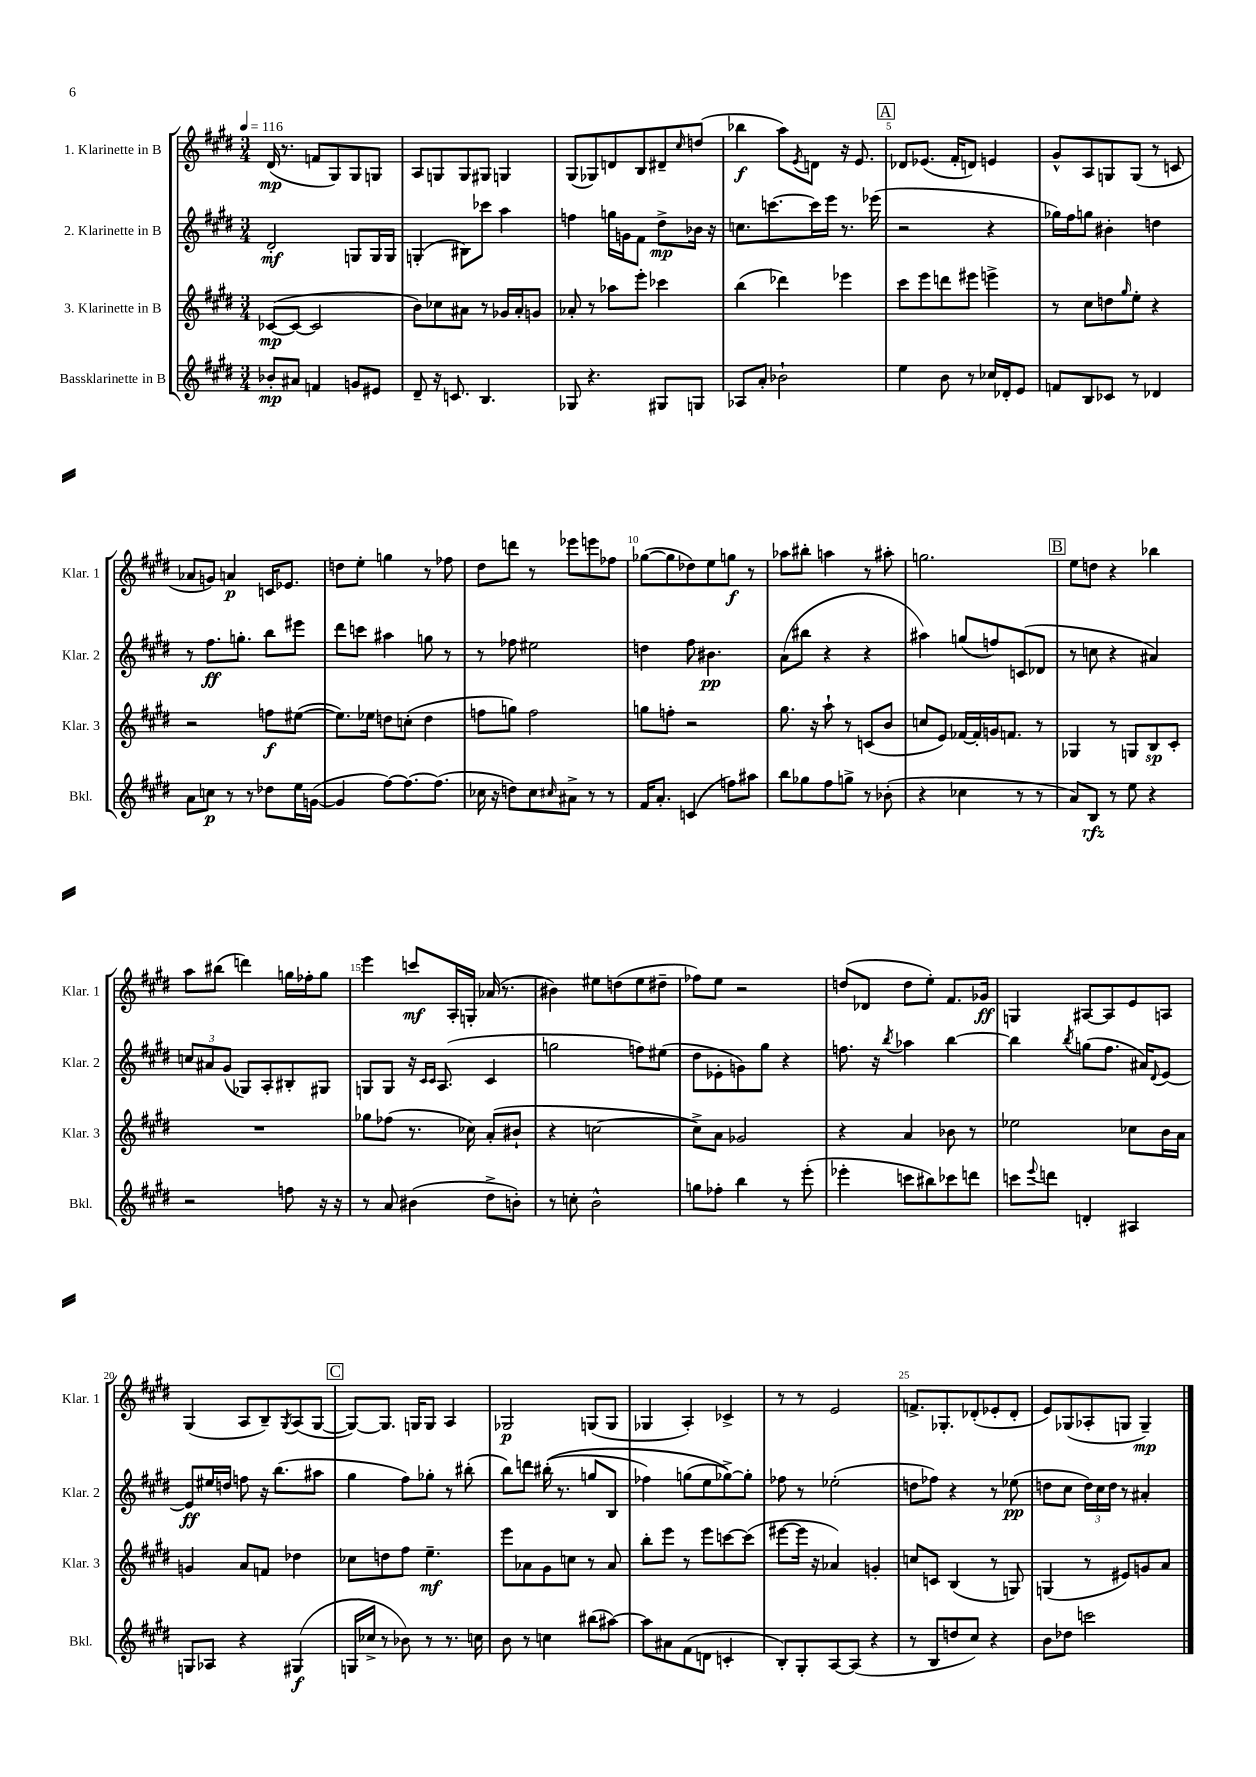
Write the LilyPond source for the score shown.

<<
\new StaffGroup <<
\new Staff = "s0" \with { instrumentName = "1. Klarinette in B" shortInstrumentName = "Klar. 1" } {
    \clef treble \key e \major \numericTimeSignature \time 3/4 \tempo 4 = 116
    dis'16\mp( r8. f'8 gis8) gis8 g8 |
    a8 g8 g8 gis8 g4 |
    gis8( ges8) d'8 b8 dis'8-- \grace { cis''16 } d''8( |
    bes''4\f a''8) \acciaccatura { e'8 } d'8 r16 e'8. |
    \mark \markup { \box "A" } des'8 ees'8.( fis'16-. d'8) e'4 |
    gis'8-^ a8 g8 g8( r8 c'8 |
    aes'8 g'8) a'4\p c'16 ees'8. |
    d''8 e''8-. g''4 r8 fes''8 |
    dis''8 d'''8 r8 ees'''8 e'''8 fes''8 |
    ges''8~( ges''8 des''8) e''8 g''8\f r8 |
    aes''8 bis''8-. a''4 r8 ais''8-. |
    g''2. |
    \mark \markup { \box "B" } e''8 d''8 r4 bes''4 |
    a''8 bis''8( d'''4) g''16 fes''16-. g''8 |
    e'''4 c'''8\mf a16-. g16-. aes'16( r8. |
    bis'4) eis''8 d''8( eis''8 dis''8-- |
    fes''8) e''8 r2 |
    d''8( des'8 d''8 e''8-.) fis'8. ges'16\ff |
    g4 ais8~ ais8 e'8 a8 |
    gis4( a8 b8--) \acciaccatura { gis8 } a8( gis8~ |
    \mark \markup { \box "C" } gis8~) gis8. g16 g8 a4 |
    ges2\p g8( g8 |
    ges4 a4-.) ces'4-> |
    r8 r8 e'2 |
    f'8.-> ges8.-. des'8-.( ees'8-. des'8-. |
    e'8) ges8( aes8-. g8 g4--\mp) \bar "|." |
}
\new Staff = "s1" \with { instrumentName = "2. Klarinette in B" shortInstrumentName = "Klar. 2" } {
    \clef treble \key e \major \numericTimeSignature \time 3/4
    dis'2-.\mf g8 g16 g16 |
    g4-.( bis8) ces'''8 a''4 |
    f''4 g''16 g'16 fis'8 dis''8->\mp bes'16 r16 |
    c''8. c'''8.~ c'''16 e'''16 r8. ees'''16( |
    \mark \markup { \box "A" } r2 r4 |
    ges''16) fis''16 g''8 bis'4-. d''4 |
    r8 fis''8.\ff g''8.-. b''8 eis'''8 |
    dis'''8 c'''8 ais''4 g''8 r8 |
    r8 fes''8 eis''2 |
    d''4 fis''8 bis'4.\pp |
    a'8( bis''8 r4 r4 |
    ais''4) g''8( f''8) c'8( des'8 |
    \mark \markup { \box "B" } r8 c''8 r4 ais'4) |
    \tuplet 3/2 { c''8 ais'8 gis'8( } ges8) a8-. bis8-. gis8 |
    g8 g8 r16 \grace { cis'16 cis'16 } a8.( cis'4 |
    g''2 f''8) eis''8( |
    dis''8 ees'8-. g'8) gis''8 r4 |
    f''8. r16 \acciaccatura { b''8 } aes''4 b''4~ |
    b''4 \acciaccatura { b''8 } g''8( fis''8. ais'16) \appoggiatura { dis'8 } e'8~ |
    e'8\ff eis''16 d''16 f''8 r16 b''8.( ais''8 |
    \mark \markup { \box "C" } gis''4 fis''8) ges''8-. r8 bis''8-.( |
    b''8) d'''8 bis''16-.(\( r8. g''8 b8 |
    fes''4) g''8( e''8 ges''8~->)\) ges''8-. |
    fes''8 r8 ees''2-.( |
    d''8 fes''8) r4 r8 ees''8\pp( |
    d''8 cis''8 \tuplet 3/2 { d''16) cis''16 d''16 } r8 ais'4-. \bar "|." |
}
\new Staff = "s2" \with { instrumentName = "3. Klarinette in B" shortInstrumentName = "Klar. 3" } {
    \clef treble \key e \major \numericTimeSignature \time 3/4
    ces'8~\mp( ces'8~ ces'2 |
    b'8) ces''8 ais'8 r8 ges'16 ais'16-. g'8 |
    aes'8-. r8 aes''8 e'''8-. ces'''4 |
    b''4( des'''4) ees'''4 |
    \mark \markup { \box "A" } cis'''8 e'''8 d'''8 eis'''8 e'''4-> |
    r8 cis''8 d''8 \grace { gis''16 } e''8-. r4 |
    r2 f''8\f eis''8~( |
    eis''8.) ees''16 d''8 c''8-.( d''4 |
    f''8 g''8) f''2 |
    g''8 f''8-. r2 |
    gis''8. r16 a''8-! r8 c'8( b'8 |
    c''8 e'8) fes'16~ fes'16-. g'16 f'8. r8 |
    \mark \markup { \box "B" } ges4 r8 g8 b8\sp cis'8-. |
    R2. |
    ges''8 fes''8( r8. ces''16) a'8-.( bis'8-! |
    r4 c''2~ |
    c''8->) a'8 ges'2 |
    r4 a'4 bes'8 r8 |
    ees''2 ces''8 b'16 a'16 |
    g'4 a'8 f'8 des''4 |
    \mark \markup { \box "C" } ces''8 d''8 fis''8 e''4.--\mf |
    e'''8 aes'8 gis'8 c''8 r8 aes'8 |
    b''8-. e'''8 r8 e'''8 c'''8~ c'''8( |
    eis'''8~ eis'''16 r16 aes'4) g'4-. |
    c''8 c'8 b4( r8 g8) |
    g4( r8 eis'8) g'8 a'8 \bar "|." |
}
\new Staff = "s3" \with { instrumentName = "Bassklarinette in B" shortInstrumentName = "Bkl." } {
    \clef treble \key e \major \numericTimeSignature \time 3/4
    bes'8-.\mp ais'8 f'4 g'8 eis'8 |
    dis'8-- r16 c'8. b4. |
    ges8 r4. gis8 g8 |
    aes8 a'8-. bes'2-! |
    \mark \markup { \box "A" } e''4 b'8 r8 ces''16 des'16-. e'8 |
    f'8 b8 ces'8 r8 des'4 |
    a'8 c''8\p r8 r8 des''8 e''16 g'16~( |
    g'4 fis''8~) fis''8.~ fis''8.( |
    ces''16 r16 d''8) ces''8 \grace { cis''16 } ais'8-> r8 r8 |
    fis'16 a'8.-. c'4( f''8) ais''8 |
    b''8 ges''8 fis''8 g''8-> r8 bes'8-.( |
    r4 ces''4 r8 r8 |
    \mark \markup { \box "B" } a'8) b8\rfz r8 e''8 r4 |
    r2 f''8 r16 r16 |
    r8 a'8 bis'4( dis''8-> b'8-.) |
    r8 c''8-. b'2-^ |
    g''8 fes''8-. b''4 r8 e'''8-.( |
    ees'''4-. c'''8 bis''8) ces'''8 d'''8 |
    c'''8 \appoggiatura { e'''8 } d'''8 d'4-. ais4 |
    g8 aes8 r4 gis4\f( |
    \mark \markup { \box "C" } g16 ces''16-> r8 bes'8) r8 r8. c''16 |
    b'8 r8 c''4 bis''8( ais''8~) |
    ais''8 ais'8 fis'8( d'8 c'4-. |
    b8-.) gis8-. a8~ a8( r4 |
    r8 b8 d''8 cis''8) r4 |
    b'8 des''8 c'''2 \bar "|." |
}
>>
>>
\layout { \context { \Score \override BarNumber.break-visibility = ##(#f #t #t) barNumberVisibility = #(every-nth-bar-number-visible 5) } }
